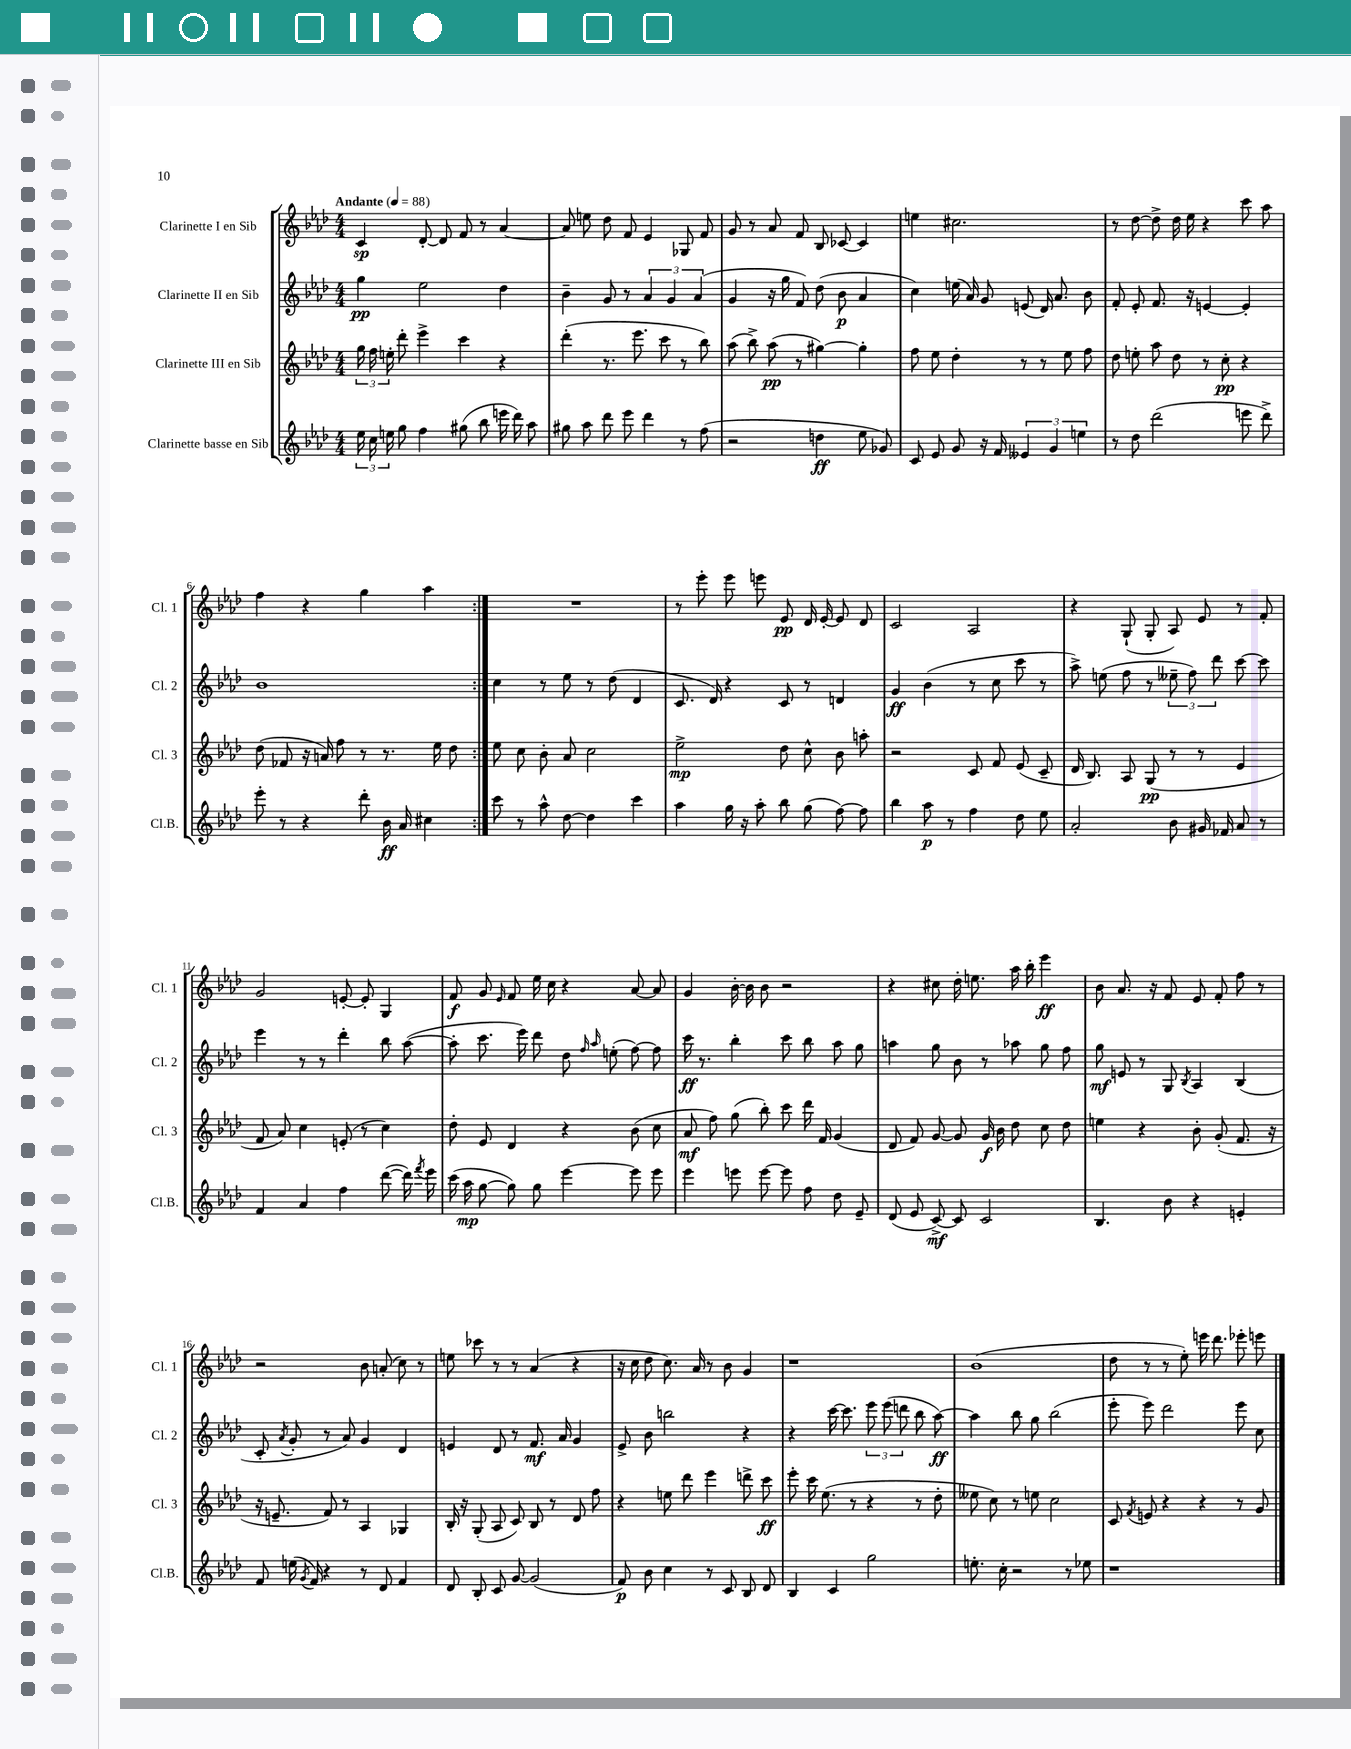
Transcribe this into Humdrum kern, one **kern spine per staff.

**kern	**dynam	**kern	**dynam	**kern	**dynam	**kern	**dynam
*part4	*part4	*part3	*part3	*part2	*part2	*part1	*part1
*staff4	*staff4	*staff3	*staff3	*staff2	*staff2	*staff1	*staff1
*I"Clarinette basse en Sib	*	*I"Clarinette III en Sib	*	*I"Clarinette II en Sib	*	*I"Clarinette I en Sib	*
*I'Cl.B.	*	*I'Cl. 3	*	*I'Cl. 2	*	*I'Cl. 1	*
*clefG2	*	*clefG2	*	*clefG2	*	*clefG2	*
*k[b-e-a-d-]	*	*k[b-e-a-d-]	*	*k[b-e-a-d-]	*	*k[b-e-a-d-]	*
*M4/4	*	*M4/4	*	*M4/4	*	*M4/4	*
*MM88	*	*MM88	*	*MM88	*	*MM88	*
=1	=1	=1	=1	=1	=1	=1	=1
!	!	!	!	!	!	!LO:TX:a:B:t=Andante	!
24ee-\	.	24gg\	.	4gg\	pp	4c/	sp
24cc\	.	24ff\	.	.	.	.	.
24een\	.	24een'\	.	.	.	.	.
8gg\	.	8ddd-'\	.	.	.	.	.
4ff\	.	4eee-^\	.	2ee-\	.	[8d-'/	.
.	.	.	.	.	.	8d-/]	.
(8gg#X\	.	4ccc\	.	.	.	8f/	.
8bb-\	.	.	.	.	.	8r	.
16eeen\	.	4r	.	4dd-\	.	[4a-/	.
16ddd-\)	.	.	.	.	.	.	.
8aa-\	.	.	.	.	.	.	.
=2	=2	=2	=2	=2	=2	=2	=2
8gg#X\	.	(4ddd-'\	.	4b-~\	.	8a-/]	.
8aa-\	.	.	.	.	.	8een\	.
8ddd-\	.	8.r	.	8g/	.	8dd-\	.
8eee-\	.	.	.	8r	.	8f/	.
.	.	8.eee-\	.	.	.	.	.
4ddd-\	.	.	.	6a-/	.	4e-/	.
.	.	8ccc\	.	.	.	.	.
.	.	.	.	6g/	.	.	.
8r	.	8r	.	.	.	8G-X/	.
.	.	.	.	(6a-/	.	.	.
(8ff\	.	8bb-\)	.	.	.	8f/	.
=3	=3	=3	=3	=3	=3	=3	=3
2r	.	(8aa-\	.	4g/	.	8g/	.
.	.	8bb-^\)	.	.	.	8r	.
.	.	(8aa-\	pp	16r	.	8a-/	.
.	.	.	.	16gg\	.	.	.
.	.	8r	.	8f/)	.	8f/	.
4ddn\	ff	[4gg#X\)	.	(8dd-\	.	8B-/	.
.	.	.	.	8b-\	p	[8c-X/	.
8ee-\	.	4gg#'\]	.	4a-/	.	4c-/]	.
8g-X/)	.	.	.	.	.	.	.
=4	=4	=4	=4	=4	=4	=4	=4
8c/	.	8ff\	.	4cc\)	.	4een\	.
8e-/	.	8ee-\	.	.	.	.	.
8g/	.	4dd-'\	.	(16een\	.	2.cc#X\	.
.	.	.	.	16a-/)	.	.	.
16r	.	.	.	8g/	.	.	.
16f/	.	.	.	.	.	.	.
6e--X/	.	8r	.	(8en/	.	.	.
.	.	8r	.	16d-/)	.	.	.
6g/	.	.	.	.	.	.	.
.	.	.	.	8.a-/	.	.	.
.	.	8ee-\	.	.	.	.	.
6een\	.	.	.	.	.	.	.
.	.	8ff\	.	8b-\	.	.	.
=5	=5	=5	=5	=5	=5	=5	=5
8r	.	8dd-\	.	8f'/	.	8r	.
8dd-\	.	8een'\	.	8e-'/	.	[8dd-\	.
(2ddd-\	.	8aa-\	.	8.f/	.	8dd-^\]	.
.	.	8dd-\	.	.	.	16dd-\	.
.	.	.	.	16r	.	16ee-\	.
.	.	8r	.	[4en/	.	4r	.
.	.	8cc'\	pp	.	.	.	.
8eeen\	.	4r	.	4e'/]	.	8ccc\	.
8ddd-^\)	.	.	.	.	.	8aa-\	.
!!LO:LB:g=z
=6	=6	=6	=6	=6	=6	=6	=6
8eee-'\	.	(8dd-\	.	1b-	.	4ff\	.
8r	.	8f-X/	.	.	.	.	.
4r	.	16r	.	.	.	4r	.
.	.	16an/)	.	.	.	.	.
.	.	8ff\	.	.	.	.	.
8ddd-'\	.	8r	.	.	.	4gg\	.
16b-\	ff	8.r	.	.	.	.	.
16a-/	.	.	.	.	.	.	.
4cc#X\	.	.	.	.	.	4aa-\	.
.	.	16ee-\	.	.	.	.	.
.	.	8dd-\	.	.	.	.	.
=7:|!	=7:|!	=7:|!	=7:|!	=7:|!	=7:|!	=7:|!	=7:|!
8ccc\	.	8ee-\	.	4cc\	.	1r	.
8r	.	8cc\	.	.	.	.	.
8aa-^^\	.	8b-'\	.	8r	.	.	.
[8dd-\	.	8a-/	.	8ee-\	.	.	.
4dd-\]	.	2cc\	.	8r	.	.	.
.	.	.	.	(8dd-\	.	.	.
4ccc\	.	.	.	4d-/	.	.	.
=8	=8	=8	=8	=8	=8	=8	=8
4aa-\	.	2ee-^\	mp	8.c/	.	8r	.
.	.	.	.	.	.	8eee-'\	.
.	.	.	.	16d-/)	.	.	.
16gg\	.	.	.	4r	.	8eee-\	.
16r	.	.	.	.	.	.	.
8aa-'\	.	.	.	.	.	8eeen\	.
8bb-\	.	8dd-\	.	8c/	.	8e-/	pp
(8gg\	.	8cc^^\	.	8r	.	16d-/	.
.	.	.	.	.	.	[16e-'/	.
[8ff\)	.	8b-\	.	4dn/	.	8e-/]	.
8ff\]	.	8aan'\	.	.	.	8d-/	.
=9	=9	=9	=9	=9	=9	=9	=9
4bb-\	.	2r	.	4g/	ff	2c/	.
8aa-\	p	.	.	(4b-\	.	.	.
8r	.	.	.	.	.	.	.
4ff\	.	8c/	.	8r	.	2A-/	.
.	.	8f/	.	8cc\	.	.	.
8dd-\	.	(8e-/	.	8ccc\	.	.	.
8ee-\	.	8c~/	.	8r	.	.	.
=10	=10	=10	=10	=10	=10	=10	=10
2a-'/	.	16d-/	.	8aa-^\)	.	4r	.
.	.	8.B-/)	.	.	.	.	.
.	.	.	.	(8een\	.	.	.
.	.	8A-/	.	8ff\	.	(8G`/	.
.	.	(8G/	pp	8r	.	8G'/	.
8b-\	.	8r	.	12ee--X~\	.	8A-/)	.
.	.	.	.	12ff\)	.	.	.
16g#X/	.	8r	.	.	.	8e-/	.
.	.	.	.	12ddd-\	.	.	.
16f-X/	.	.	.	.	.	.	.
8a-/	.	4e-/	.	[8ccc\	.	8r	.
8r	.	.	.	8ccc\]	.	8f'/	.
!!LO:LB:g=z
=11	=11	=11	=11	=11	=11	=11	=11
4f/	.	8f/	.	4eee-\	.	2g/	.
.	.	8a-/)	.	.	.	.	.
4a-/	.	4cc\	.	8r	.	.	.
.	.	.	.	8r	.	.	.
4ff\	.	(8en'/	.	4ddd-'\	.	[8en'/	.
.	.	8r	.	.	.	8e'/]	.
([8ddd-\	.	4cc\)	.	8bb-\	.	4G/	.
16ddd-\])	.	.	.	([8aa-\	.	.	.
8qfff/	.	.	.	.	.	.	.
16eee-\	.	.	.	.	.	.	.
=12	=12	=12	=12	=12	=12	=12	=12
(16ccc\	.	8dd-'\	.	8aa-'\]	.	8f/	f
16aa-\	mp	.	.	.	.	.	.
[8gg\	.	8e-/	.	8.ccc\	.	8g/	.
.	.	.	.	.	.	16qqe-/	.
8gg\])	.	4d-/	.	.	.	8f/	.
.	.	.	.	16eee-\)	.	.	.
8gg\	.	.	.	8ddd-\	.	16ee-\	.
.	.	.	.	.	.	16cc\	.
[4eee-\	.	4r	.	8dd-\	.	4r	.
.	.	.	.	16qqff/	.	.	.
.	.	.	.	16qqaa-/	.	.	.
.	.	.	.	(8een'\	.	.	.
8eee-\]	.	(8b-\	.	[8ff\)	.	[8a-/	.
8eee-\	.	8cc\	.	8ff\]	.	8a-/]	.
=13	=13	=13	=13	=13	=13	=13	=13
4eee-\	.	8a-/	mf	16ccc\	ff	4g/	.
.	.	.	.	8.r	.	.	.
.	.	8ff\)	.	.	.	.	.
8eeen\	.	(8gg\	.	4bb-'\	.	[16b-'\	.
.	.	.	.	.	.	16b-\]	.
[8eee\	.	8bb-'\)	.	.	.	8b-\	.
8eee\]	.	8ccc\	.	8ccc\	.	2r	.
8ff\	.	16ddd-\	.	8bb-\	.	.	.
.	.	16f/	.	.	.	.	.
8dd-\	.	(4g/	.	8aa-\	.	.	.
8e-~/	.	.	.	8gg\	.	.	.
=14	=14	=14	=14	=14	=14	=14	=14
(8d-/	.	8d-/	.	4aan\	.	4r	.
8e-/	.	8f/)	.	.	.	.	.
[8c^/)	mf	[8g/	.	8gg\	.	8cc#X\	.
8c/]	.	8g/]	.	8b-\	.	16dd-'\	.
.	.	.	.	.	.	8.een\	.
2c/	.	16g/	f	8r	.	.	.
.	.	16b-\	.	.	.	.	.
.	.	8dd-\	.	8aa-X\	.	16aa-\	.
.	.	.	.	.	.	16bb-'\	.
.	.	8cc\	.	8gg\	.	4eee-\	ff
.	.	8dd-\	.	8ff\	.	.	.
=15	=15	=15	=15	=15	=15	=15	=15
4.B-/	.	4een\	.	8gg\	mf	8b-\	.
.	.	.	.	8en/	.	8.a-/	.
.	.	4r	.	8r	.	.	.
.	.	.	.	.	.	16r	.
8b-\	.	.	.	8G/	.	8f/	.
.	.	.	.	8qB-/	.	.	.
4r	.	8b-'\	.	4A-/	.	8e-/	.
.	.	(8g'/	.	.	.	8f'/	.
4en'/	.	8.f/	.	(4B-/	.	8ff\	.
.	.	.	.	.	.	8r	.
.	.	16r	.	.	.	.	.
!!LO:LB:g=z
=16	=16	=16	=16	=16	=16	=16	=16
8f/	.	16r	.	8c'/	.	2r	.
.	.	8.en~/	.	.	.	.	.
.	.	.	.	8qa-/	.	.	.
(16een\	.	.	.	8g'/	.	.	.
8qg/	.	.	.	.	.	.	.
16f/)	.	.	.	.	.	.	.
4r	.	8f/)	.	8r	.	.	.
.	.	8r	.	8a-/)	.	.	.
8r	.	4A-/	.	4g/	.	8b-\	.
8d-/	.	.	.	.	.	(8an'/	.
4f/	.	4G-X/	.	4d-/	.	8cc\)	.
.	.	.	.	.	.	8r	.
=17	=17	=17	=17	=17	=17	=17	=17
8d-/	.	16B-'/	.	4en/	.	8een\	.
.	.	16r	.	.	.	.	.
8B-'/	.	(8G'/	.	.	.	8ccc-X\	.
8c/	.	8A-/	.	8d-/	.	8r	.
[8g/	.	8c/)	.	8r	.	8r	.
(2g/]	.	8B-/	.	8.f/	mf	(4a-/	.
.	.	8r	.	.	.	.	.
.	.	.	.	16a-/	.	.	.
.	.	8d-/	.	4g/	.	4r	.
.	.	8ff\	.	.	.	.	.
=18	=18	=18	=18	=18	=18	=18	=18
8f/)	p	4r	.	8e-^/	.	16r	.
.	.	.	.	.	.	16cc\	.
8b-\	.	.	.	8b-\	.	8dd-\	.
4cc\	.	8een\	.	2bbn\	.	8.cc\)	.
.	.	8ddd-\	.	.	.	.	.
.	.	.	.	.	.	16a-/	.
8r	.	4eee-\	.	.	.	8r	.
8c/	.	.	.	.	.	8b-\	.
8B-/	.	8dddn^\	.	4r	.	4g/	.
8d-/	.	8ccc\	ff	.	.	.	.
=19	=19	=19	=19	=19	=19	=19	=19
4B-/	.	8eee-'\	.	4r	.	1r	.
.	.	16ccc\	.	.	.	.	.
.	.	(8.ee-\	.	.	.	.	.
4c/	.	.	.	[16ccc\	.	.	.
.	.	.	.	8.ccc\]	.	.	.
.	.	8r	.	.	.	.	.
2gg\	.	4r	.	12eee-\	.	.	.
.	.	.	.	(12eee-\	.	.	.
.	.	.	.	12dddn\	.	.	.
.	.	8r	.	8bb-\	.	.	.
.	.	8dd-'\	.	[8aa-\)	ff	.	.
=20	=20	=20	=20	=20	=20	=20	=20
8.een'\	.	8ee--X\	.	4aa-\]	.	(1b-	.
.	.	8cc\)	.	.	.	.	.
16cc'\	.	.	.	.	.	.	.
2r	.	8r	.	8bb-\	.	.	.
.	.	8een\	.	8gg\	.	.	.
.	.	2cc\	.	(2bb-\	.	.	.
8r	.	.	.	.	.	.	.
8ee-X\	.	.	.	.	.	.	.
=21	=21	=21	=21	=21	=21	=21	=21
1r	.	8c/	.	8eee-'\	.	8dd-\	.
.	.	8qf/	.	.	.	.	.
.	.	8en/	.	8eee-\)	.	8r	.
.	.	4r	.	2ddd-\	.	8r	.
.	.	.	.	.	.	8ee-'\)	.
.	.	4r	.	.	.	16eeen\	.
.	.	.	.	.	.	8.ddd-\	.
.	.	8r	.	8eee-\	.	8eee-X'\	.
.	.	8g/	.	8cc\	.	8eeen\	.
==	==	==	==	==	==	==	==
*-	*-	*-	*-	*-	*-	*-	*-
